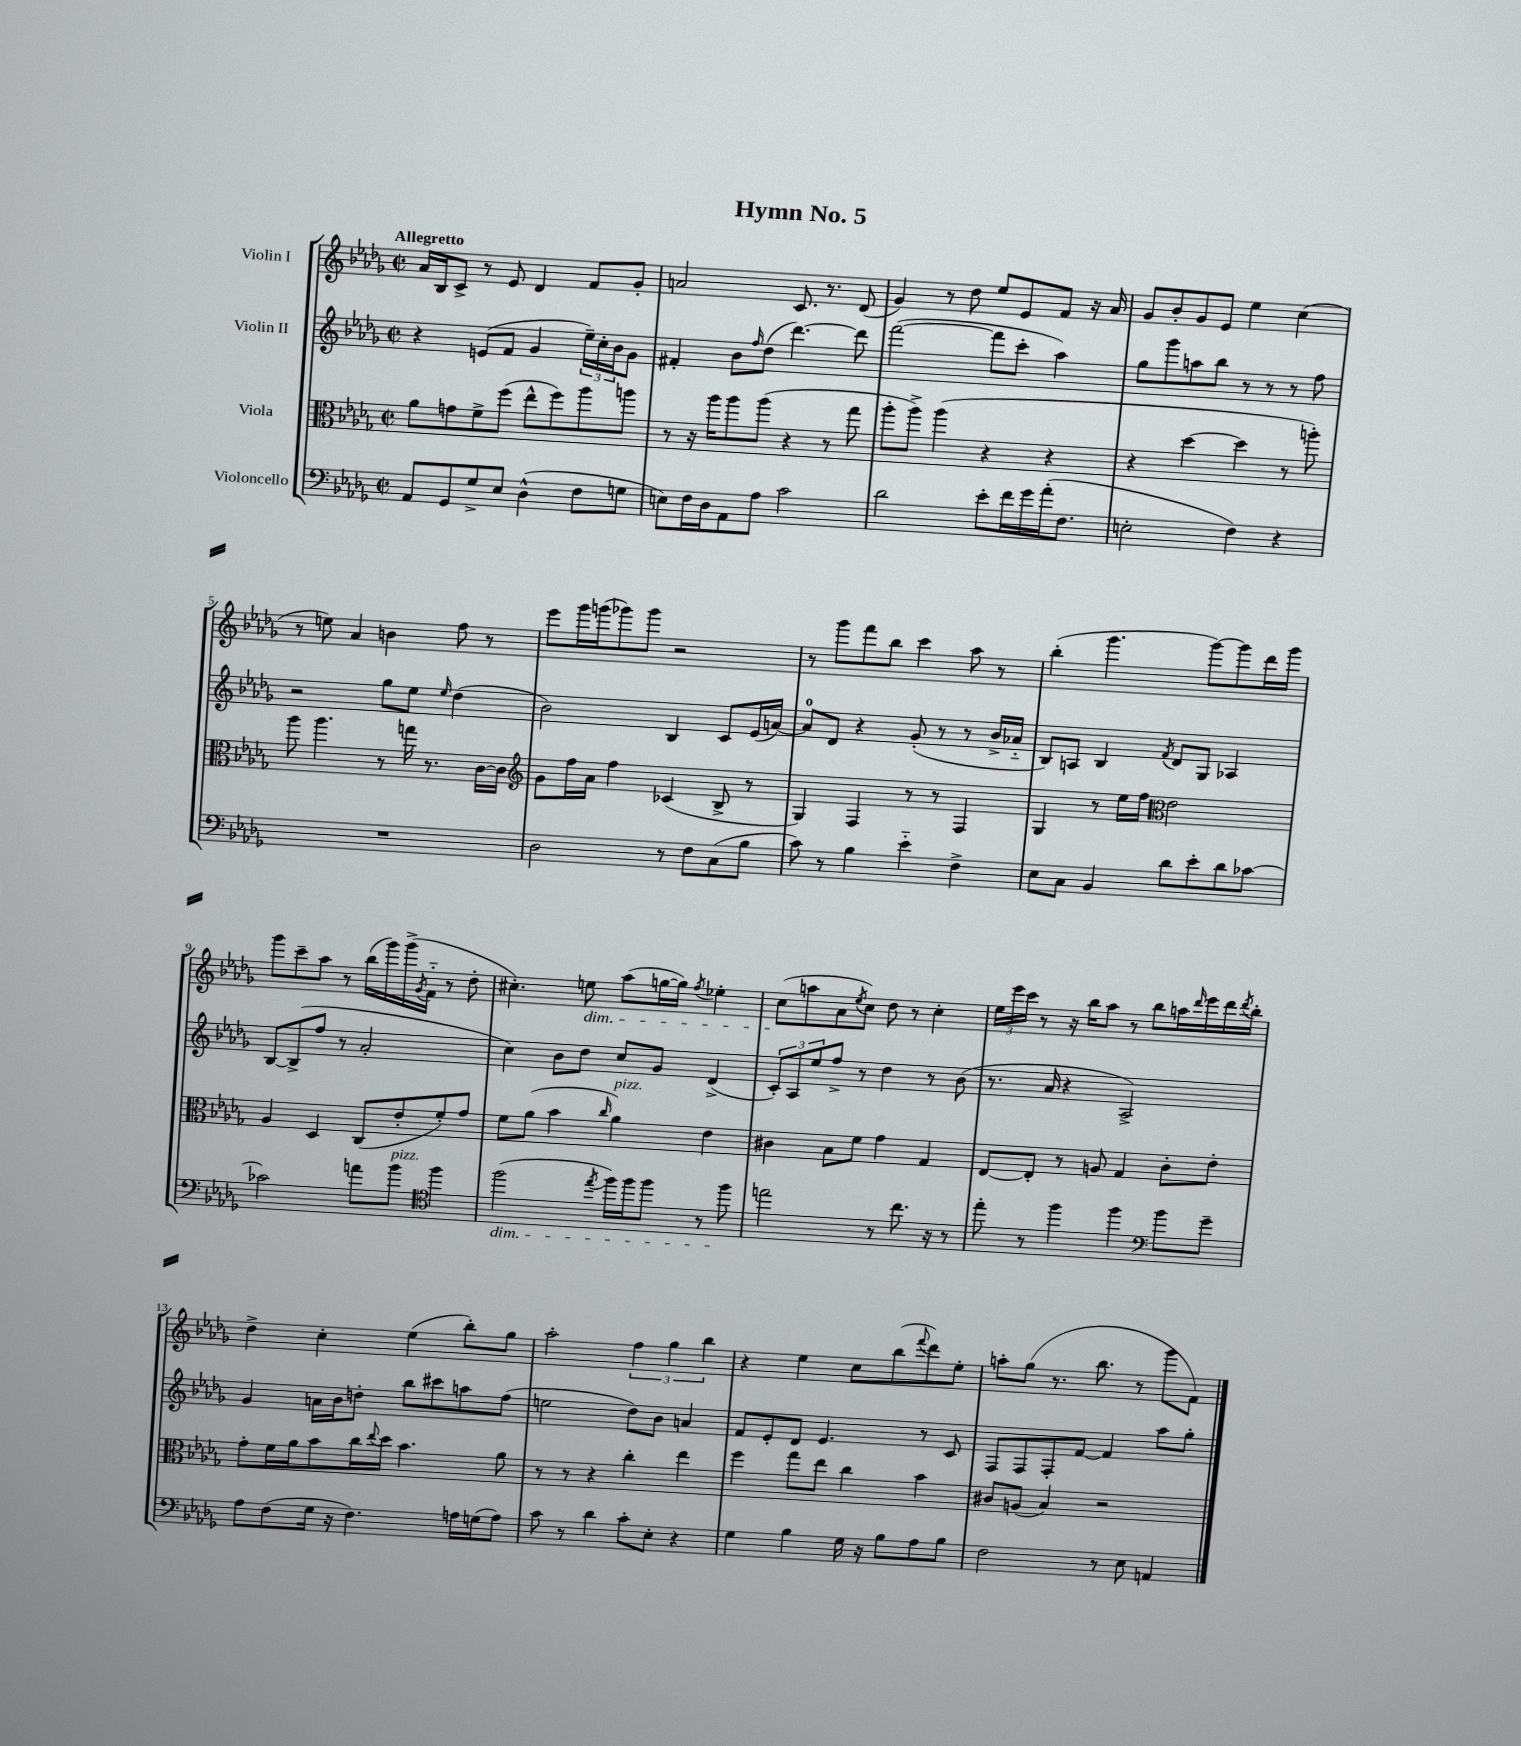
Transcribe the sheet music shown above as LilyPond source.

\header { title = "Hymn No. 5" }
<<
\new StaffGroup <<
\new Staff = "s0" \with { instrumentName = "Violin I" } {
    \clef treble \key des \major \defaultTimeSignature \time 2/2 \tempo "Allegretto"
    aes'16 bes16 c'8-> r8 ees'8 des'4 f'8 ges'8-. |
    a'2 c'8. r8. des'8( |
    ges'4) r8 des''8 ees''8 ees'8 f'8 r16 aes'16 |
    ges'8 bes'8-. ges'8 ees'8 ees''4 c''4( |
    r8 e''8) aes'4 b'4 f''8 r8 |
    ees'''8 ges'''16 g'''16( ges'''8) ges'''8 r2 |
    r8 ges'''8 f'''8 bes''8 c'''4 aes''8 r8 |
    bes''4-.( ges'''4. ges'''8~) ges'''8 des'''16 ges'''16 |
    ges'''8 c'''8-- aes''8 r8 bes''16( ges'''16) ges'''16->( \acciaccatura { ges'8 } f'16-_ r8 des''8-. |
    cis''4.-.) e''8\dim aes''8( g''16~ g''16) \acciaccatura { f''8 } ees''4-. |
    c''8\!( a''8 aes'8 \acciaccatura { ees''8 } c''8) des''8 r8 c''4-. |
    \tuplet 3/2 { ees''16 ees'''16 c'''16 } r8 r16 bes''16 aes''8 r8 bes''8 a''16 \grace { des'''16 } ees'''16 des'''16 \acciaccatura { des'''8 } bes''16-. |
    des''4-> c''4-. ees''4( bes''8-.) ges''8 |
    aes''2-. \tuplet 3/2 { f''4 ges''4 bes''4 } |
    r4 ees''4 c''8 bes''8( \appoggiatura { f'''8 } des'''8) ees''8-. |
    a''8-. ges''8( r8. bes''8. r8 ges'''8 f'8) \bar "|." |
}
\new Staff = "s1" \with { instrumentName = "Violin II" } {
    \clef treble \key des \major \defaultTimeSignature \time 2/2
    r4 e'8( f'8 ges'4 \tuplet 3/2 { ees''16--) c''16-. bes'16 } ges'8 |
    fis'4-. bes'8 \grace { f''16 } des''8( des'''4.~) des'''8 |
    f'''2~( f'''8 c'''8-. aes''4) |
    ges''8 ges'''8 a''8 bes''8 r8 r8 r8 f''8 |
    r2 ges''8 ees''8 \grace { ees''16 } des''4( |
    bes'2) bes4 c'8 ees'16( a'16~) |
    a'8-0 des'8 r4 ges'8-.( r8 r8 bes'16-> aes'16-_ |
    bes8) a8 bes4 \acciaccatura { f'8 } des'8 ges8 aes4 |
    bes8~ bes8->( f''8 r8 aes'2-. |
    c''4) bes'8 des''8 c''8 ges'8 des'4->( |
    \tuplet 3/2 { c'8-.) aes8 ees''8 } f''8-> r8 des''4 r8 bes'8( |
    r8. aes'16 r4 aes2->) |
    ges'4 a'16 bes'16 d''8-. bes''8 cis'''8 a''8 f''8( |
    e''2 des''8) bes'8 a'4 |
    f'8 ees'8-. des'8 ees'4. r8 c'8 |
    f8 f8 f8-. f'8~ f'4 aes''8 ges''8-. \bar "|." |
}
\new Staff = "s2" \with { instrumentName = "Viola" } {
    \clef alto \key des \major \defaultTimeSignature \time 2/2
    aes'8 g'8 f'8-> f''8( ees''8-^ f''8) aes''8 a''8 |
    r8 r16 aes''16 aes''8 aes''8( r4 r8 ges''8 |
    aes''8-. aes''8->) aes''4( r4 r4 |
    r4 des''4~ des''4 r8 a''8-.) |
    aes''8 aes''4. r8 g''16 r8. c'16~ c'16 |
    \clef treble ges'8 f''16 aes'16 f''4 ces'4( bes8-> r8 |
    ges4) f4 r8 r8 f4 |
    ges4 r8 ees''16 f''16 \clef alto ees'2 |
    aes4 des4 c8( ees'8-. f'8-.) ges'8 |
    f'8 aes'8( bes'4 \grace { c''16 } aes'4^\markup { \italic "pizz." }) ees'4 |
    cis'4 bes8 f'8 ges'4 ges4 |
    ees8~ ees8-. r8 a8 ges4 c'8-. ees'8-. |
    ges'8-. f'16 aes'16 bes'8 c''16 \appoggiatura { ees''8 } des''16 bes'4. aes'8 |
    r8 r8 r4 c''4-. ees''4 |
    f''4 ges''8 ees''8 c''4 bes'4 |
    cis'8 a8( bes4) r2 \bar "|." |
}
\new Staff = "s3" \with { instrumentName = "Violoncello" } {
    \clef bass \key des \major \defaultTimeSignature \time 2/2
    aes,8 ges,8 ges8-> ees8 des4-^( f8 g8 |
    e8) f16 des16 aes,8 aes8 c'2 |
    des'2 ees'8-. f'16 ges'16 aes'16-.( f8. |
    e2-. f4) r4 |
    R1 |
    des2 r8 f8 c8( bes8 |
    c'8) r8 bes4 ees'4-_ f4-> |
    ees8 c8 bes,4 des'8 ees'8-. des'8 ces'8~ |
    ces'2 a'8 bes'8^\markup { \italic "pizz." } \clef tenor f''4 |
    f''2\dim( \acciaccatura { ees''8 } f''16) f''16 f''8 r8 f''8\! |
    e''2 r8 c''8. r16 r8 |
    ees''8-. r8 f''4 f''4 \clef bass bes'8 ges'8-- |
    aes8 f8( ges16 r16 f4.) a16 g16( a8) |
    c'8 r8 des'4 c'8-. ees8-. r4 |
    ges4 bes4 ges16 r16 bes8 aes8 bes8 |
    f2 r8 ees8 a,4 \bar "|." |
}
>>
>>
